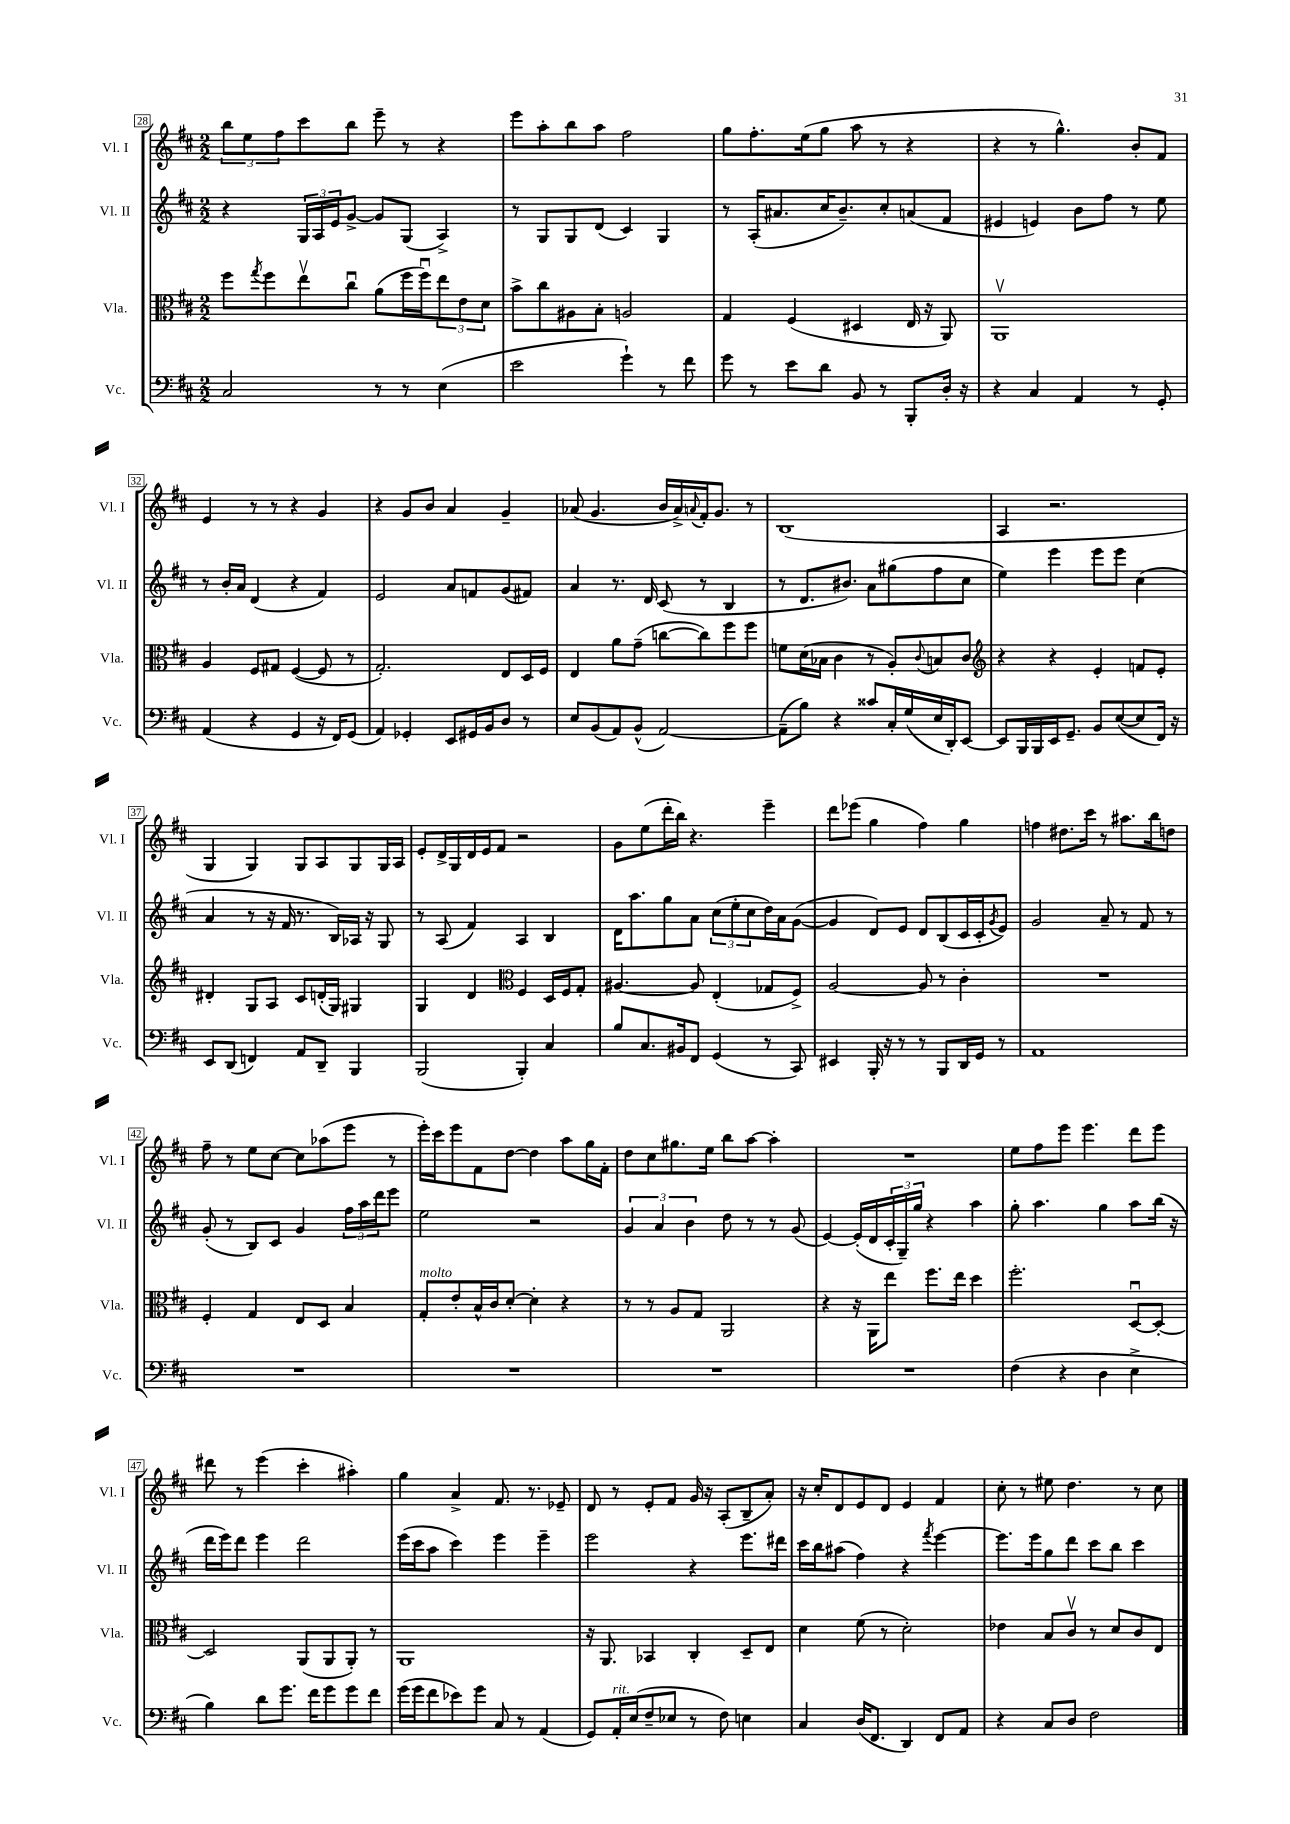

**kern	**kern	**kern	**kern
*staff4	*staff3	*staff2	*staff1
*clefF4	*clefC3	*clefG2	*clefG2
*k[f#c#]	*k[f#c#]	*k[f#c#]	*k[f#c#]
*M2/2	*M2/2	*M2/2	*M2/2
2C#	8ff#	4r	12bb
.	.	.	12ee
.	8qgg	.	.
.	8ff#	.	.
.	.	.	12ff#
.	8eev	24G	8ccc#
.	.	24A	.
.	.	24e	.
.	8cc#u	[8g^	8bb
8r	(8a	8g]	8eee~
8r	16ff#	(8G	8r
.	16ff#u)	.	.
(4E	12ee	4A^)	4r
.	12e	.	.
.	12d	.	.
=	=	=	=
2e	8b^	8r	8eee
.	8cc#	8G	8aa'
.	8A#	8G	8bb
.	8B'	(8d	8aa
4g`)	2A	4c#)	2ff#
8r	.	4G	.
8f#	.	.	.
=	=	=	=
8g	4G	8r	8gg
8r	.	(16A'	8.ff#'
.	.	8.a#	.
8e	(4F#	.	.
.	.	.	(16ee
8d	.	16cc#	8gg
.	.	8.b~)	.
8BB	4D#	.	8aa
8r	.	8cc#'	8r
8BBB'	16E	(8a	4r
.	16r	.	.
16D'	8AA)	8f#	.
16r	.	.	.
=	=	=	=
4r	1AAv	4e#	4r
4C#	.	4e)	8r
.	.	.	4.gg^^)
4AA	.	8b	.
.	.	8ff#	.
8r	.	8r	8b'
8GG'	.	8ee	8f#
=	=	=	=
(4AA	4A	8r	4e
.	.	16b'	.
.	.	16a	.
4r	8F#	(4d	8r
.	8G#	.	8r
4GG	([4F#	4r	4r
16r	8F#]	4f#)	4g
16FF#)	.	.	.
(8GG	8r	.	.
=	=	=	=
4AA)	2.G')	2e	4r
4GG-'	.	.	8g
.	.	.	8b
8EE	.	8a	4a
16GG#	.	8f	.
16BB	.	.	.
8D	8E	(8g	4g~
8r	16D	8f#)	.
.	16F#	.	.
=	=	=	=
8E	4E	4a	(8a-
(8BB	.	.	4.g
8AA)	8a	8.r	.
(8BB^^	(8g~	.	.
.	.	16d	.
[2AA)	[8cc	(8c#	16b
.	.	.	16a-^)
.	.	.	8qqa
.	8cc])	8r	16f#'
.	.	.	8.g
.	8ff#	4B	.
.	8ff#	.	8r
=	=	=	=
(8AA~]	8f	8r	(1B
8B)	(16d	8.d	.
.	16B-	.	.
4r	4c#	.	.
.	.	8.b#)	.
8c##	8r	8a	.
16C#'	8A')	(8gg#	.
(16G	.	.	.
.	8qqc#	.	.
16E	8B	8ff#	.
16DD')	.	.	.
[8EE	8c#	8cc#	.
=	=	=	=
*	*clefG2	*	*
8EE]	4r	4ee)	4A
16BBB	.	.	.
16BBB	.	.	.
16EE	4r	4eee	2.r
8.GG~	.	.	.
8BB	4e'	8eee	.
([8E	.	8eee	.
8E]	8f	(4cc#	.
16FF#)	8e'	.	.
16r	.	.	.
=	=	=	=
8EE	4d#'	4a	4G
(8DD	.	.	.
4FF)	8G	8r	4G)
.	8A	16r	.
.	.	16f#	.
8AA	8c#	8.r	8G
8DD~	(16d'	.	8A
.	16G)	16B)	.
4BBB	4G#	16A-	8G
.	.	16r	.
.	.	8G	16G
.	.	.	16A
=	=	=	=
(2BBB	4G	8r	8e'
.	.	(8A	16d^
.	.	.	16G
.	4d	4f#)	16d
.	.	.	16e
.	.	.	8f#
*	*clefC3	*	*
4BBB')	4F#	4A	2r
4C#	16D	4B	.
.	16F#	.	.
.	8G'	.	.
=	=	=	=
8B	[4.A#	16d	8g
.	.	8.aa	.
8.C#	.	.	(8ee
.	.	8gg	16ddd'
16BB#	.	.	16bb)
8FF#	8A#]	8a	4.r
(4GG	(4E'	(12cc#	.
.	.	12ee'	.
.	.	12cc#	.
8r	8G-	16dd)	4eee~
.	.	16a	.
8CC#)	8F#^)	([8g	.
=	=	=	=
4EE#	[2A	4g]	8ddd
.	.	.	(8eee-
16BBB'	.	8d)	4gg
16r	.	.	.
8r	.	8e	.
8r	8A]	8d	4ff#)
8BBB	8r	(8B	.
16DD	4c#'	16c#	4gg
16GG	.	16c#'	.
.	.	8qg	.
8r	.	8e)	.
=	=	=	=
1AA	1r	2g	4ff
.	.	.	8.dd#
.	.	.	16ccc#
.	.	8a~	8r
.	.	8r	8.aa#
.	.	8f#	.
.	.	.	16bb
.	.	8r	8dd
=	=	=	=
1r	4F#'	(8g'	8ff#~
.	.	8r	8r
.	4G	8B)	8ee
.	.	8c#	[8cc#
.	8E	4g	8cc#]
.	8D	.	(8aa-
.	4B	24ff#	8eee
.	.	24aa	.
.	.	24ddd	.
.	.	8eee	8r
=	=	=	=
1r	8G'	2ee	16eee')
.	.	.	16ccc#
.	8e'	.	8eee
.	16B^^	.	8f#
.	16c#	.	.
.	[8d'	.	[8dd
.	4d']	2r	4dd]
.	4r	.	8aa
.	.	.	16gg
.	.	.	16f#'
=	=	=	=
1r	8r	6g	8dd
.	8r	.	8cc#
.	.	6a	.
.	8A	.	8.gg#
.	.	6b	.
.	8G	.	.
.	.	.	16ee
.	2AA	8dd	8bb
.	.	8r	[8aa
.	.	8r	4aa']
.	.	(8g	.
=	=	=	=
1r	4r	[4e)	1r
.	16r	(16e']	.
.	16AA	16d	.
.	8ee	24c#'	.
.	.	24G~)	.
.	.	24gg	.
.	8.ff#	4r	.
.	16ee	.	.
.	4dd	4aa	.
=	=	=	=
(4F#	2.ff#'	8gg'	8ee
.	.	4.aa	8ff#
4r	.	.	8eee
.	.	.	4.eee
4D	.	4gg	.
4E^	[8Du	8aa	8ddd
.	8D'_	(16bb	8eee
.	.	16r	.
=	=	=	=
4B)	2D]	16ddd	8ddd#
.	.	16eee)	.
.	.	8ddd	8r
8d	.	4eee	(4eee
8.g	.	.	.
.	(8AA	2ddd	4ccc#'
16f#	.	.	.
8g	8AA	.	.
8g	8AA')	.	4aa#')
8f#	8r	.	.
=	=	=	=
(16g	1AA	(16eee	4gg
16g	.	16ccc#	.
8f#	.	8aa	.
8e-)	.	4ccc#)	4a^
8g	.	.	.
8C#	.	4eee	8.f#
8r	.	.	.
.	.	.	8.r
(4AA	.	4eee~	.
.	.	.	8e-~
=	=	=	=
8GG)	16r	2eee	8d
.	8.AA	.	.
16AA'	.	.	8r
(16E	.	.	.
8F#~	4BB-	.	8e'
8E-	.	.	8f#
8r	4C#'	4r	16g
.	.	.	16r
8F#)	.	.	(8A'
4E	8D~	8.eee	8B~
.	8E	.	8a')
.	.	16ddd#	.
=	=	=	=
4C#	4d	16ccc#	16r
.	.	16bb	16cc#'
.	.	(8aa#	8d
(16D	(8f#	4ff#)	8e
8.FF#	.	.	.
.	8r	.	8d
4DD)	2d')	4r	4e
.	.	8qfff#	.
8FF#	.	[4eee	4f#
8AA	.	.	.
=	=	=	=
4r	4e-	8.eee]	8cc#'
.	.	.	8r
.	.	16eee	.
8C#	8B	8gg	8ee#
8D	8c#v	8ddd	4.dd
2F#	8r	8ccc#	.
.	8d	8bb	.
.	8c#	4ccc#	8r
.	8E	.	8cc#
==	==	==	==
*-	*-	*-	*-
